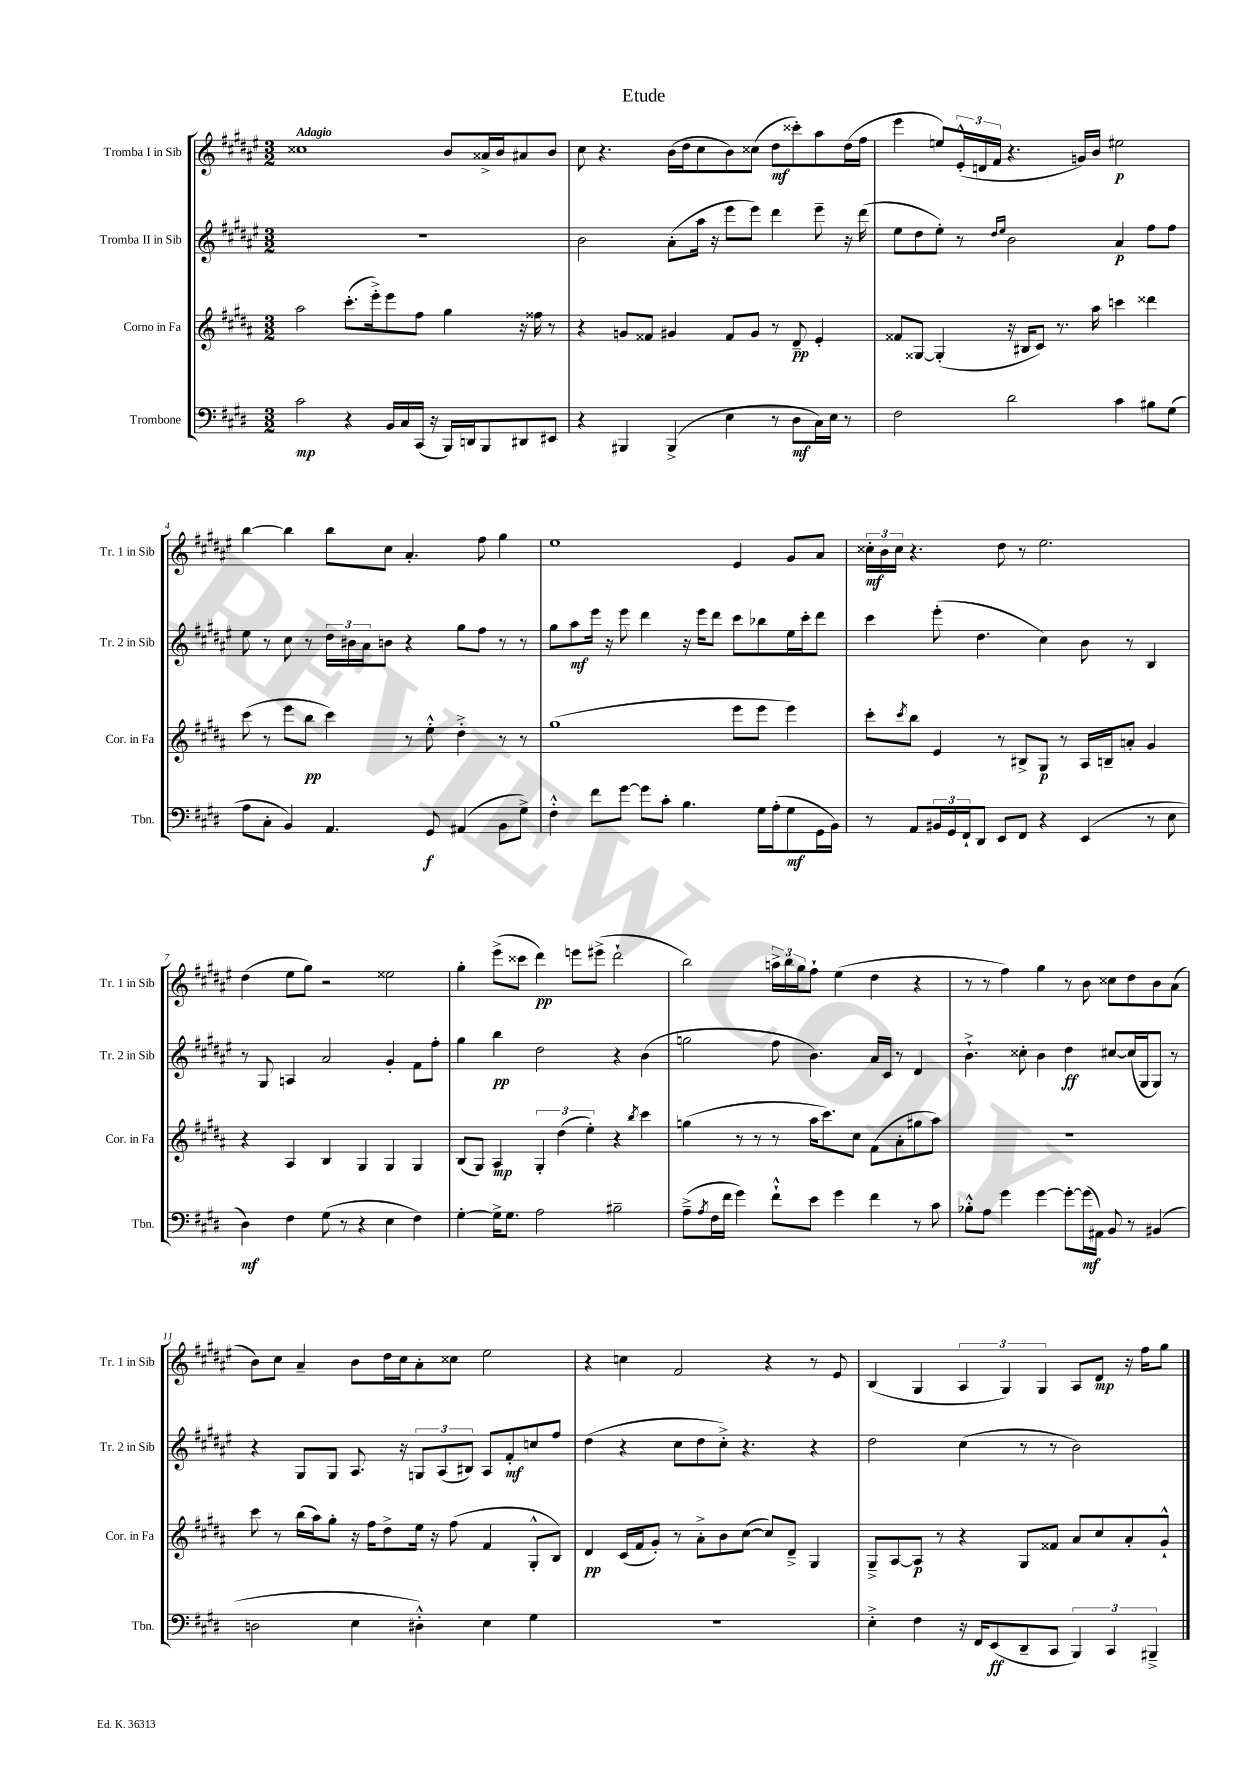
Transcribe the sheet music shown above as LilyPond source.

\header { title = "Etude" }
<<
\new StaffGroup <<
\new Staff = "s0" \with { instrumentName = "Tromba I in Sib" shortInstrumentName = "Tr. 1 in Sib" } {
    \clef treble \key fis \major \numericTimeSignature \time 3/2 \tempo "Adagio"
    cisis''1 b'8 aisis'16-> b'16 ais'8 b'8 |
    cis''8 r4. b'16( dis''16 cis''8 b'8) cisis''8( dis''8\mf cisis'''8-.) ais''8 dis''16( fis''16 |
    eis'''4 e''8) \tuplet 3/2 { eis'16-.-^( d'16 fis'16 } r4. g'16) b'16 eis''2\p |
    b''4~ b''4 b''8 cis''8 ais'4.-. fis''8 gis''4 |
    eis''1 eis'4 gis'8 ais'8 |
    \tuplet 3/2 { cisis''16-.\mf b'16 cisis''16 } r4. dis''8 r8 eis''2. |
    dis''4( eis''8 gis''8) r2 eisis''2 |
    gis''4-. eis'''8->( cisis'''8 dis'''4\pp) e'''8 eis'''8->( dis'''2-! |
    b''2) \tuplet 3/2 { a''16-> b''16 gis''16 } fis''8-! eis''4( dis''4 r4 |
    r8 r8 fis''4) gis''4 r8 b'8 cisis''8 dis''8 b'8 ais'8( |
    b'8) cis''8 ais'4-- b'8 dis''16 cis''16 ais'8-. cisis''8 eis''2 |
    r4 c''4 fis'2 r4 r8 eis'8 |
    b4( gis4 \tuplet 3/2 { ais4 gis4) gis4 } ais8 dis'8\mp r16 fis''16 gis''8 \bar "|." |
}
\new Staff = "s1" \with { instrumentName = "Tromba II in Sib" shortInstrumentName = "Tr. 2 in Sib" } {
    \clef treble \key fis \major \numericTimeSignature \time 3/2
    R1. |
    b'2 ais'8-.( ais''16 r16 eis'''8 eis'''8) dis'''4 eis'''8-- r16 dis'''16( |
    eis''8 dis''8 eis''8-.) r8 \grace { dis''16 eis''16 } b'2 ais'4\p fis''8 fis''8 |
    eis''8 r8 cis''8 r8 \tuplet 3/2 { dis''16 bis'16 ais'16 } b'8 r4 gis''8 fis''8 r8 r8 |
    gis''8 ais''8\mf eis'''16 r16 eis'''8 dis'''4 r16 eis'''16 dis'''8 cis'''8 bes''8 eis''16 cis'''16-. dis'''8 |
    cis'''4 eis'''8-.( dis''4. cis''4) b'8 r8 b4 |
    r8 gis8 a4 ais'2 gis'4-. fis'8 fis''8-. |
    gis''4 b''4\pp dis''2 r4 b'4( |
    g''2 fis''8 b'4.) ais'16 cis'16 r8 dis'4 |
    b'4.-!-> cisis''8-. b'4 dis''4\ff cis''8~ cis''16( gis16 gis8) r8 |
    r4 gis8 gis8 ais8. r16 \tuplet 3/2 { g8 ais8( bis8) } ais8 fis'8-.\mf c''8 fis''8 |
    dis''4( r4 cis''8 dis''8 cis''8-.->) r4. r4 |
    dis''2 cis''4( r8 r8 b'2) \bar "|." |
}
\new Staff = "s2" \with { instrumentName = "Corno in Fa" shortInstrumentName = "Cor. in Fa" } {
    \clef treble \key b \major \numericTimeSignature \time 3/2
    ais''2 cis'''8.-.( e'''16-.->) e'''8 fis''8 gis''4 r16 fisis''16 r8 |
    r4 g'8 fisis'8 gis'4 fisis'8 gis'8 r8 dis'8--\pp e'4-. |
    fisis'8 gisis8~ gisis4-.( r16 bis16 cis'8) r8. ais''16 c'''4 disis'''4 |
    cis'''8( r8 e'''8 b''8\pp cis'''4) r8 e''8-.-^ dis''4-.-> r8 r8 |
    gis''1( e'''8 e'''8 e'''4) |
    cis'''8-. \acciaccatura { cis'''8 } b''8 e'4 r8 bis8-> gis8\p r8 ais16 b16-- a'8-. gis'4 |
    r4 ais4 b4 gis4 gis4 gis4 |
    b8( gis8) ais4\mp \tuplet 3/2 { gis4-. dis''4( e''4-.) } r4 \acciaccatura { b''8 } cis'''4 |
    g''4( r8 r8 r8 ais''16 cis'''8.) cis''8 fis'8( ais'8-. gis''8 ais''8) |
    R1. |
    cis'''8 r8 b''16( ais''16) gis''8-. r16 fis''16 dis''8-> e''16 r16 fis''8( fis'4 gis8-.-^ b8) |
    dis'4\pp cis'16( fis'16 gis'8-.) r8 ais'8-.-> b'8 cis''8~( cis''8) dis'8---> gis4 |
    gis8---> ais8~ ais8\p r8 r4 gis8 fisis'8 ais'8 cis''8 ais'8-. gis'8-!-^ \bar "|." |
}
\new Staff = "s3" \with { instrumentName = "Trombone" shortInstrumentName = "Tbn." } {
    \clef bass \key e \major \numericTimeSignature \time 3/2
    cis'2\mp r4 b,16 cis16 cis,16( r16 b,,16) d,16 b,,8 dis,8 eis,8 |
    r4 bis,,4 bis,,4->( e4 r8 dis8\mf cis16) e16 r8 |
    fis2 dis'2 cis'4 bis8 gis8( |
    a8 cis8-. b,4) a,4. gis,8\f ais,4( b,8 gis8->) |
    fis4-.-^ fis'8 gis'8~ gis'8 cis'8-. b4. gis16 a16-.( gis8\mf gis,16 b,16) |
    r8 a,8 \tuplet 3/2 { bis,16 gis,16 fis,16-! } dis,8 e,8 fis,8 r4 e,4( r8 e8 |
    dis4\mf) fis4 gis8( r8 r4 e4 fis4) |
    gis4~-. gis16-> gis8. a2 bis2-- |
    a8--->( \acciaccatura { a8 } fis16 fis'16 gis'4) fis'8-!-^ e'8 gis'4 fis'4 r8 cis'8 |
    bes8-.-^ a8 gis'4 gis'4~ gis'8~-. gis'16\mf( ais,16) b,8 r8 bis,4( |
    d2 e4 dis4-.-^) e4 gis4 |
    R1. |
    e4-.-> fis4 r16 fis,16 e,8\ff( dis,8-- cis,8 \tuplet 3/2 { b,,4) cis,4 bis,,4---> } \bar "|." |
}
>>
>>
